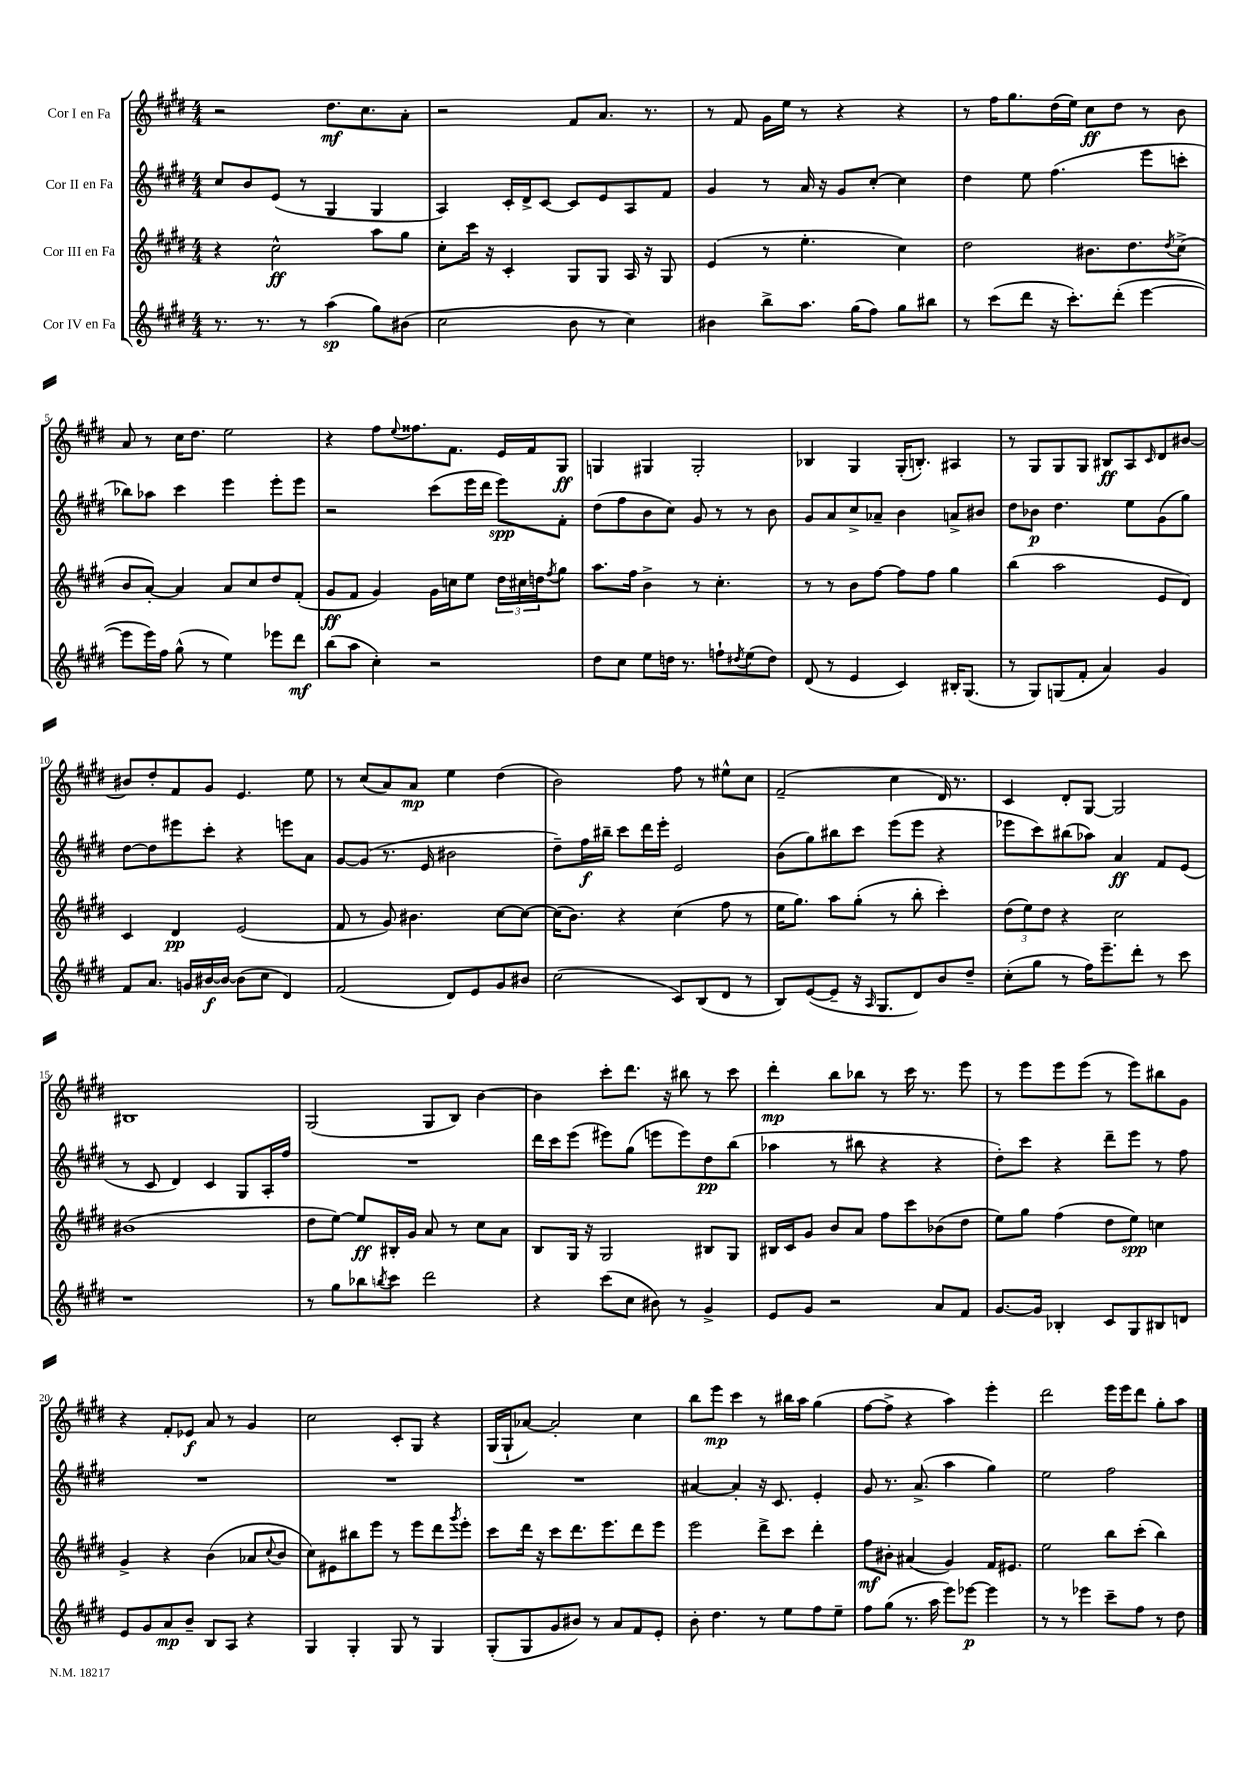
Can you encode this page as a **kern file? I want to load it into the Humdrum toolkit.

**kern	**kern	**kern	**kern
*staff4	*staff3	*staff2	*staff1
*clefG2	*clefG2	*clefG2	*clefG2
*k[f#c#g#d#]	*k[f#c#g#d#]	*k[f#c#g#d#]	*k[f#c#g#d#]
*M4/4	*M4/4	*M4/4	*M4/4
8.r	4r	8cc#/L	2r
.	.	8b/	.
8.r	.	.	.
.	2cc#^^\	(8e/J	.
8r	.	8r	.
(4aa\	.	4G#/	8.dd#\L
.	.	.	8.cc#\
8gg#\L)	8aa\L	4G#/	.
(8b#\J	8gg#\J	.	8a'\J
=	=	=	=
2cc#\	8cc#'\L	4A/)	2r
.	16ccc#\Jk	.	.
.	16r	.	.
.	4c#'/	16c#'/LL	.
.	.	16d#^/J	.
.	.	[8c#/J	.
8b\	8G#/L	8c#/]L	8f#/L
8r	8G#/J	8e/	8.a/J
4cc#\)	16A/	8A/	.
.	16r	.	8.r
.	8G#/	8f#/J	.
=	=	=	=
4b#\	(4e/	4g#/	8r
.	.	.	8f#/
8bb^\L	8r	8r	16g#\LL
.	.	.	16ee\JJ
8.aa\J	4.ee'\	16a/	8r
.	.	16r	.
.	.	8g#/L	4r
(16gg#\LK	.	.	.
8ff#\J)	.	[8cc#'/J	.
8gg#\L	4cc#\)	4cc#\]	4r
8bb#\J	.	.	.
=	=	=	=
8r	2dd#\	4dd#\	8r
(8ccc#\L	.	.	16ff#\LK
.	.	.	8.gg#\
8ddd#\J	.	8ee\	.
16r	.	(4.ff#\	(16dd#\L
8.ccc#'\L)	.	.	16ee\JJ)
.	8.b#\L	.	8cc#\L
(8ddd#'\J	.	.	8dd#\J
.	8.dd#\	.	.
[4eee\	.	8eee\L	8r
.	8qdd#/	.	.
.	(8cc#^\J	8ccc'\J	8b\
=	=	=	=
8eee\]L	8b/L	8bb-\L)	8a/
16eee\L)	[8a'/J)	8aa-\J	8r
16ff#\JJ	.	.	.
(8gg#^^\	4a/]	4ccc#\	16cc#\LK
.	.	.	8.dd#\J
8r	.	.	.
4ee\)	8a/L	4eee\	2ee\
.	8cc#/	.	.
8eee-\L	8dd#/	8eee'\L	.
8ddd#\J	(8f#'/J	8eee\J	.
=	=	=	=
(8bb\L	8g#/L	2r	4r
8aa\J	8f#/J	.	.
4cc#'\)	4g#/)	.	8ff#\L
.	.	.	8qqee/
.	.	.	8.ff##\
2r	16g#\LL	(8ccc#\L	.
.	16cc\J	.	8.f#\J
.	8ee\J	16eee\L	.
.	.	16ddd#\JJ	.
.	24dd#\LL	8eee\L)	16e/LL
.	24cc#\	.	.
.	.	.	16f#/J
.	24dd\J	.	.
.	8qff#/	.	.
.	8gg#\J	8f#'\J	8G#/J
=	=	=	=
8dd#\L	8.aa\L	(8dd#\L	4G/
8cc#\J	.	8ff#\	.
.	16ff#\Jk	.	.
8ee\L	4b^\	8b\	4G#/
16dd\Jk	.	8cc#\J)	.
8.r	.	.	.
.	8r	8g#/	2G#'/
8ff`\L	4.cc#'\	8r	.
8qdd#/	.	.	.
(8ee\	.	8r	.
8dd#\J)	.	8b\	.
=	=	=	=
(8d#/	8r	8g#/L	4B-/
8r	8r	8a/	.
4e/	8b\L	8cc#^/	4G#/
.	[8ff#\J	8a-~/J	.
4c#/)	8ff#\]L	4b\	(16G#'/LK
.	.	.	8.B'/J)
.	8ff#\J	.	.
16B#'/LK	4gg#\	8a^/L	4A#/
(8.G#/J	.	.	.
.	.	8b#/J	.
=	=	=	=
8r	(4bb\	8dd#\L	8r
8G#/L)	.	8b-\J	8G#/L
(8G/	2aa\	4.dd#\	8G#/
8f#'/J	.	.	8G#/J
4a/)	.	.	8B#/L
.	.	8ee\L	8A/
.	.	.	16qqc#/
4g#/	8e/L	(8g#\	8d#/
.	8d#/J)	8gg#\J)	[8b#/J
=	=	=	=
8f#/L	4c#/	[8dd#\L	8b#/]L
8.a/J	.	8dd#\]	8dd#'/
.	4d#/	8eee#\	8f#/
16g/LL	.	.	.
[16b#/	.	8ccc#'\J	8g#/J
16b#/_JJ	.	.	.
(8b#\]L	(2e/	4r	4.e/
8cc#\J	.	.	.
4d#/)	.	8eee\L	.
.	.	8a\J	8ee\
=	=	=	=
(2f#/	8f#/	[8g#/L	8r
.	8r	(8g#/]J	(8cc#/L
.	8g#/)	8.r	8a/)
.	4.b#\	.	8a/J
.	.	16e/	.
8d#/L)	.	2b#\	4ee\
8e/	.	.	.
8g#/	[8cc#\L	.	(4dd#\
8b#/J	8cc#\_J	.	.
=	=	=	=
(2cc#\	(16cc#\]LK	8dd#~\L)	2b\)
.	8.b\J)	.	.
.	.	16ff#\L	.
.	.	16bb#~\JJ	.
.	4r	8ccc#\L	.
.	.	16ddd#\L	.
.	.	16eee'\JJ	.
8c#/L)	(4cc#\	2e/	8ff#\
(8B/	.	.	8r
8d#/J	8ff#\	.	8ee#^^\L
8r	8r	.	8cc#\J
=	=	=	=
8B/L)	16ee\LK	(8b\L	(2f#~/
.	8.gg#\J)	.	.
([8e/	.	8gg#\)	.
8e~/]J	8aa\L	8bb#\	.
16r	(8gg#'\J	8ccc#\J	.
16qqA/	.	.	.
8.G#/L	.	.	.
.	8r	(8eee\L	4cc#\
8d#/)	8bb'\	8eee\J	.
8b/	4ccc#'\)	4r	16d#/)
.	.	.	8.r
8dd#~/J	.	.	.
=	=	=	=
(8cc#'\L	(12dd#\L	8eee-\L	4c#/
.	12ee\)	.	.
8gg#\J	.	8ccc#\)	.
.	12dd#\J	.	.
8r	4r	(8bb#\	8d#'/L
16ff#\LK)	.	8aa-\J)	[8G#/J
8.eee~\	.	.	.
.	2cc#\	4a/	2G#/]
8ddd#'\J	.	.	.
8r	.	8f#/L	.
8ccc#\	.	(8e/J	.
=	=	=	=
1r	(1b#	8r	1B#
.	.	8c#/	.
.	.	4d#/)	.
.	.	4c#/	.
.	.	8G#/L	.
.	.	16A'/L	.
.	.	16ff#/JJ	.
=	=	=	=
8r	8dd#\L	1r	(2G#/
8gg#\L	[8ee\J)	.	.
8bb-\	8ee/]L	.	.
8qbb/	.	.	.
8ccc#\J	16B#'/L	.	.
.	16g#/JJ	.	.
2ddd#\	8a/	.	8G#/L
.	8r	.	8B/J)
.	8cc#\L	.	[4b\
.	8a\J	.	.
=	=	=	=
4r	8B/L	16ddd#\LL	4b\]
.	.	16ccc#\J	.
.	16G#/Jk	(8eee\J	.
.	16r	.	.
(8ccc#\L	2G#/	8eee#\L)	8ccc#'\L
8cc#\J	.	(8gg#\J	8.ddd#\J
8b#\)	.	8eee\L	.
.	.	.	16r
8r	.	8eee\)	8bb#\
4g#^/	8B#/L	8dd#\	8r
.	8G#/J	(8bb\J	8ccc#\
=	=	=	=
8e/L	16B#/LL	4aa-\	4ddd#'\
.	16c#/J	.	.
8g#/J	8g#/J	.	.
2r	8b/L	8r	8bb\L
.	8a/J	8bb#\	8bb-\J
.	8ff#\L	4r	8r
.	8ccc#\	.	16ccc#\
.	.	.	8.r
8a/L	(8b-\	4r	.
8f#/J	8dd#\J	.	8eee\
=	=	=	=
[8.g#/L	8ee\L)	8dd#'\L)	8r
.	8gg#\J	8ccc#\J	8eee\L
16g#/]Jk	.	.	.
4B-'/	(4ff#\	4r	8eee\
.	.	.	(8eee\J
8c#/L	8dd#\L	8ddd#~\L	8r
8G#/	8ee\J)	8eee\J	8eee\L)
8B#/	4cc\	8r	8bb#\
8d/J	.	8ff#\	8g#\J
=	=	=	=
8e/L	4g#^/	1r	4r
8g#/	.	.	.
8a/	4r	.	8f#'/L
8b~/J	.	.	8e-/J
8B/L	(4b\	.	8a/
8A/J	.	.	8r
4r	8a-/L	.	4g#/
.	8qqcc#/	.	.
.	8b/J	.	.
=	=	=	=
4G#/	8cc#\L)	1r	2cc#\
.	8e#\	.	.
4G#'/	8bb#\	.	.
.	8eee\J	.	.
8G#/	8r	.	8c#'/L
8r	8eee\L	.	8G#/J
4G#/	8ddd#\	.	4r
.	8qggg#/	.	.
.	8eee'\J	.	.
=	=	=	=
(8G#'/L	8ccc#\L	1r	(16G#/LL
.	.	.	16G#`/J
8G#/	16ddd#\Jk	.	[8a-/J)
.	16r	.	.
8g#/	8ccc#\L	.	2a-'/]
8b#/J)	8.ddd#\	.	.
8r	.	.	.
.	8.eee\	.	.
8a/L	.	.	.
8f#/	8ddd#\	.	4cc#\
8e'/J	8eee\J	.	.
=	=	=	=
8b'\	2eee\	[4a#/	8bb\L
4.dd#\	.	.	8eee\J
.	.	4a#'/]	4ccc#\
8r	8ddd#^\L	16r	8r
.	.	8.c#/	.
8ee\L	8ccc#\J	.	16bb#\LL
.	.	.	16aa\JJ
8ff#\	4ddd#'\	4e'/	(4gg#\
8ee~\J	.	.	.
=	=	=	=
8ff#\L	8ff#\L	8g#/	[8ff#\L
(8gg#\J	8b#'\J	8.r	8ff#^\]J
8.r	(4a#/	.	4r
.	.	(8.a^/	.
16aa\	.	.	.
8eee\L)	4g#/)	4aa\	4aa\)
[8eee-\J	.	.	.
4eee-\]	16f#/LK	4gg#\)	4eee'\
.	8.e#/J	.	.
=	=	=	=
8r	2ee\	2ee\	2ddd#\
8r	.	.	.
4eee-\	.	.	.
8ccc#~\L	8bb\L	2ff#\	16eee\LL
.	.	.	16eee\J
8ff#\J	(8ccc#'\J	.	8ddd#\J
8r	4bb\)	.	8gg#'\L
8dd#\	.	.	8aa\J
==	==	==	==
*-	*-	*-	*-
